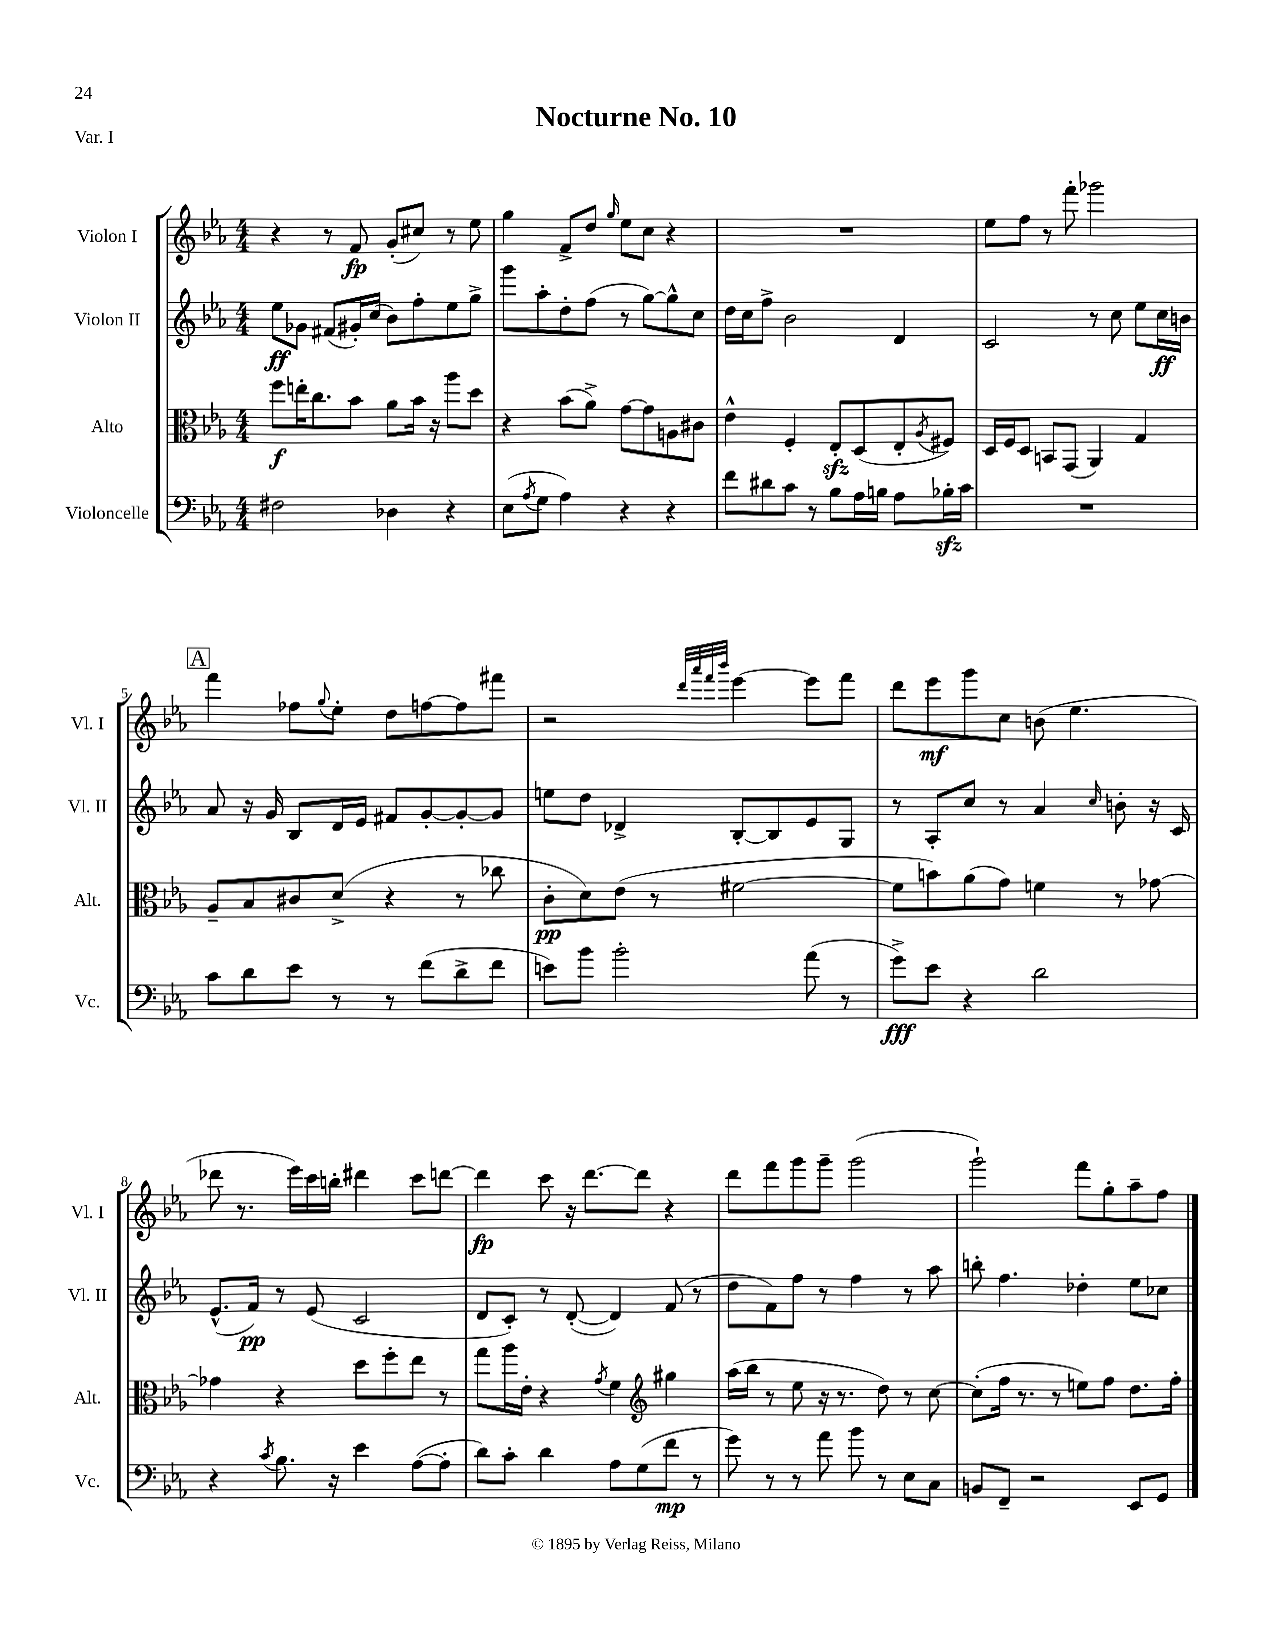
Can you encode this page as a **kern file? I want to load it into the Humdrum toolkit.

**kern	**dynam	**kern	**dynam	**kern	**dynam	**kern	**dynam
*part4	*part4	*part3	*part3	*part2	*part2	*part1	*part1
*staff4	*staff4	*staff3	*staff3	*staff2	*staff2	*staff1	*staff1
*I"Violoncelle	*	*I"Alto	*	*I"Violon II	*	*I"Violon I	*
*I'Vc.	*	*I'Alt.	*	*I'Vl. II	*	*I'Vl. I	*
*clefF4	*	*clefC3	*	*clefG2	*	*clefG2	*
*k[b-e-a-]	*	*k[b-e-a-]	*	*k[b-e-a-]	*	*k[b-e-a-]	*
*M4/4	*	*M4/4	*	*M4/4	*	*M4/4	*
=1	=1	=1	=1	=1	=1	=1	=1
2F#X\	.	8ff\L	f	8ee-\L	ff	4r	.
.	.	16een'\K	.	8g-X\J	.	.	.
.	.	8.cc\	.	.	.	.	.
.	.	.	.	(8f#X/L	.	8r	.
.	.	8b-\J	.	16g#X'/L)	.	8f/	fp
.	.	.	.	(16cc/JJ	.	.	.
4D-X\	.	8a-\L	.	8b-\L)	.	(8g'/L	.
.	.	16b-\Jk	.	8ff'\	.	8cc#X/J)	.
.	.	16r	.	.	.	.	.
4r	.	8aa-\L	.	8ee-\	.	8r	.
.	.	8dd\J	.	8gg^\J	.	8ee-\	.
=2	=2	=2	=2	=2	=2	=2	=2
(8E-\L	.	4r	.	8ggg\L	.	4gg\	.
8qA-/	.	.	.	.	.	.	.
8G\J	.	.	.	8aa-'\	.	.	.
4A-\)	.	(8b-\L	.	8dd'\	.	8f^/L	.
.	.	8a-^\J)	.	(8ff\J	.	8dd/J	.
.	.	.	.	.	.	16qqgg/	.
4r	.	[8g\L	.	8r	.	8ee-\L	.
.	.	8g\]	.	[8gg\L)	.	8cc\J	.
4r	.	8An\	.	8gg^^\]	.	4r	.
.	.	8c#X\J	.	8cc\J	.	.	.
=3	=3	=3	=3	=3	=3	=3	=3
8f\L	.	4e-^^\	.	16dd\LL	.	1r	.
.	.	.	.	16cc\J	.	.	.
8d#X\	.	.	.	8ff^\J	.	.	.
8c\J	.	4F'/	.	2b-\	.	.	.
8r	.	.	.	.	.	.	.
8B-\L	.	8E-zz'/L	.	.	.	.	.
16A-\L	.	(8D/	.	.	.	.	.
16Bn\JJ	.	.	.	.	.	.	.
8A-\L	.	8E-'/	.	4d/	.	.	.
.	.	8qA-/	.	.	.	.	.
16B-Xzz'\L	.	8F#X/J)	.	.	.	.	.
16c\JJ	.	.	.	.	.	.	.
=4	=4	=4	=4	=4	=4	=4	=4
1r	.	16D/LL	.	2c/	.	8ee-\L	.
.	.	16F/J	.	.	.	.	.
.	.	8D/J	.	.	.	8ff\J	.
.	.	8BBn/L	.	.	.	8r	.
.	.	(8GG/J	.	.	.	8fff'\	.
.	.	4AA-/)	.	8r	.	2ggg-X\	.
.	.	.	.	8cc\	.	.	.
.	.	4G/	.	8ee-\L	.	.	.
.	.	.	.	16cc\L	ff	.	.
.	.	.	.	16bn\JJ	.	.	.
!!LO:LB:g=z
!!LO:REH:place=s1:t=A
=5	=5	=5	=5	=5	=5	=5	=5
8c\L	.	8A-~/L	.	8a-/	.	4fff\	.
8d\	.	8B-/	.	16r	.	.	.
.	.	.	.	16g/	.	.	.
8e-\J	.	8c#X/	.	8B-/L	.	8ff-X\L	.
.	.	.	.	.	.	8qqgg/	.
8r	.	(8d^/J	.	16d/L	.	8ee-'\J	.
.	.	.	.	16e-/JJ	.	.	.
8r	.	4r	.	8f#X/L	.	8dd\L	.
(8f\L	.	.	.	[8g'/	.	[8ffn\	.
8d^\	.	8r	.	8g'/_	.	8ff\]	.
8f\J	.	8cc-X\	.	8g/J]	.	8fff#X\J	.
=6	=6	=6	=6	=6	=6	=6	=6
8en\L)	.	8c'\L	pp	8een\L	.	2r	.
8b-\J	.	8d\)	.	8dd\J	.	.	.
2b-'\	.	(8e-\J	.	4d-X^/	.	.	.
.	.	8r	.	.	.	.	.
.	.	.	.	.	.	32qqddd/LLL	.
.	.	.	.	.	.	32qqaaa-/	.
.	.	.	.	.	.	32qqfff/	.
.	.	.	.	.	.	32qqbbb-/JJJ	.
.	.	[2f#X\	.	[8B-'/L	.	[4eee-\	.
.	.	.	.	8B-/]	.	.	.
(8a-\	.	.	.	8e-/	.	8eee-\L]	.
8r	.	.	.	8G/J	.	8fff\J	.
=7	=7	=7	=7	=7	=7	=7	=7
8g^\L)	fff	8f#\L]	.	8r	.	8ddd\L	.
8e-\J	.	8bn\)	.	8A-'/L	.	8eee-\	mf
4r	.	(8a-\	.	8cc/J	.	8ggg\	.
.	.	8g\J)	.	8r	.	8cc\J	.
2d\	.	4fn\	.	4a-/	.	(8bn\	.
.	.	.	.	.	.	4.ee-\	.
.	.	.	.	16qqcc/	.	.	.
.	.	8r	.	8bn'\	.	.	.
.	.	[8g-X\	.	16r	.	.	.
.	.	.	.	16c/	.	.	.
!!LO:LB:g=z
=8	=8	=8	=8	=8	=8	=8	=8
4r	.	4g-X\]	.	(8.e-^^/L	.	8ddd-X\	.
.	.	.	.	.	.	8.r	.
.	.	.	.	16f/Jk)	pp	.	.
8qc/	.	.	.	.	.	.	.
8.B-\	.	4r	.	8r	.	.	.
.	.	.	.	.	.	16eee-\LL)	.
.	.	.	.	(8e-/	.	16ccc\	.
16r	.	.	.	.	.	16bbn'\JJ	.
4e-\	.	8dd\L	.	2c/	.	4ddd#X\	.
.	.	8ff'\	.	.	.	.	.
([8A-\L	.	8ee-\J	.	.	.	8ccc\L	.
8A-'\J]	.	8r	.	.	.	[8dddn\J	.
=9	=9	=9	=9	=9	=9	=9	=9
8d\L)	.	8gg\L	.	8d/L	.	4ddd\]	fp
8c'\J	.	16aa-\L	.	8c'/J)	.	.	.
.	.	16e-'\JJ	.	.	.	.	.
4d\	.	4r	.	8r	.	8ccc\	.
.	.	.	.	([8d'/	.	16r	.
.	.	.	.	.	.	[8.ddd\L	.
.	.	8qg/	.	.	.	.	.
8A-\L	.	4f\	.	4d/])	.	.	.
(8G\	.	.	.	.	.	8ddd\J]	.
*	*	*clefG2	*	*	*	*	*
8f\J	mp	4gg#X\	.	(8f/	.	4r	.
8r	.	.	.	8r	.	.	.
=10	=10	=10	=10	=10	=10	=10	=10
8g\)	.	(16aa-\LL	.	8dd\L	.	8ddd\L	.
.	.	16bb-\JJ	.	.	.	.	.
8r	.	8r	.	8f\)	.	8fff\	.
8r	.	8ee-\	.	8ff\J	.	8ggg\	.
8a-\	.	16r	.	8r	.	8ggg~\J	.
.	.	8.r	.	.	.	.	.
8b-\	.	.	.	4ff\	.	(2ggg\	.
8r	.	8dd\)	.	.	.	.	.
8E-\L	.	8r	.	8r	.	.	.
8C\J	.	[8cc\	.	8aa-\	.	.	.
=11	=11	=11	=11	=11	=11	=11	=11
8BBn/L	.	(8cc'\L]	.	8bbn'\	.	2ggg`\)	.
8FF~/J	.	16ff\Jk	.	4.ff\	.	.	.
.	.	8.r	.	.	.	.	.
2r	.	.	.	.	.	.	.
.	.	8r	.	.	.	.	.
.	.	8een\L)	.	4dd-X'\	.	8fff\L	.
.	.	8ff\J	.	.	.	8gg'\	.
8EE-/L	.	8.dd\L	.	8ee-\L	.	8aa-~\	.
8GG/J	.	.	.	8cc-X\J	.	8ff\J	.
.	.	16ff'\Jk	.	.	.	.	.
==	==	==	==	==	==	==	==
*-	*-	*-	*-	*-	*-	*-	*-
